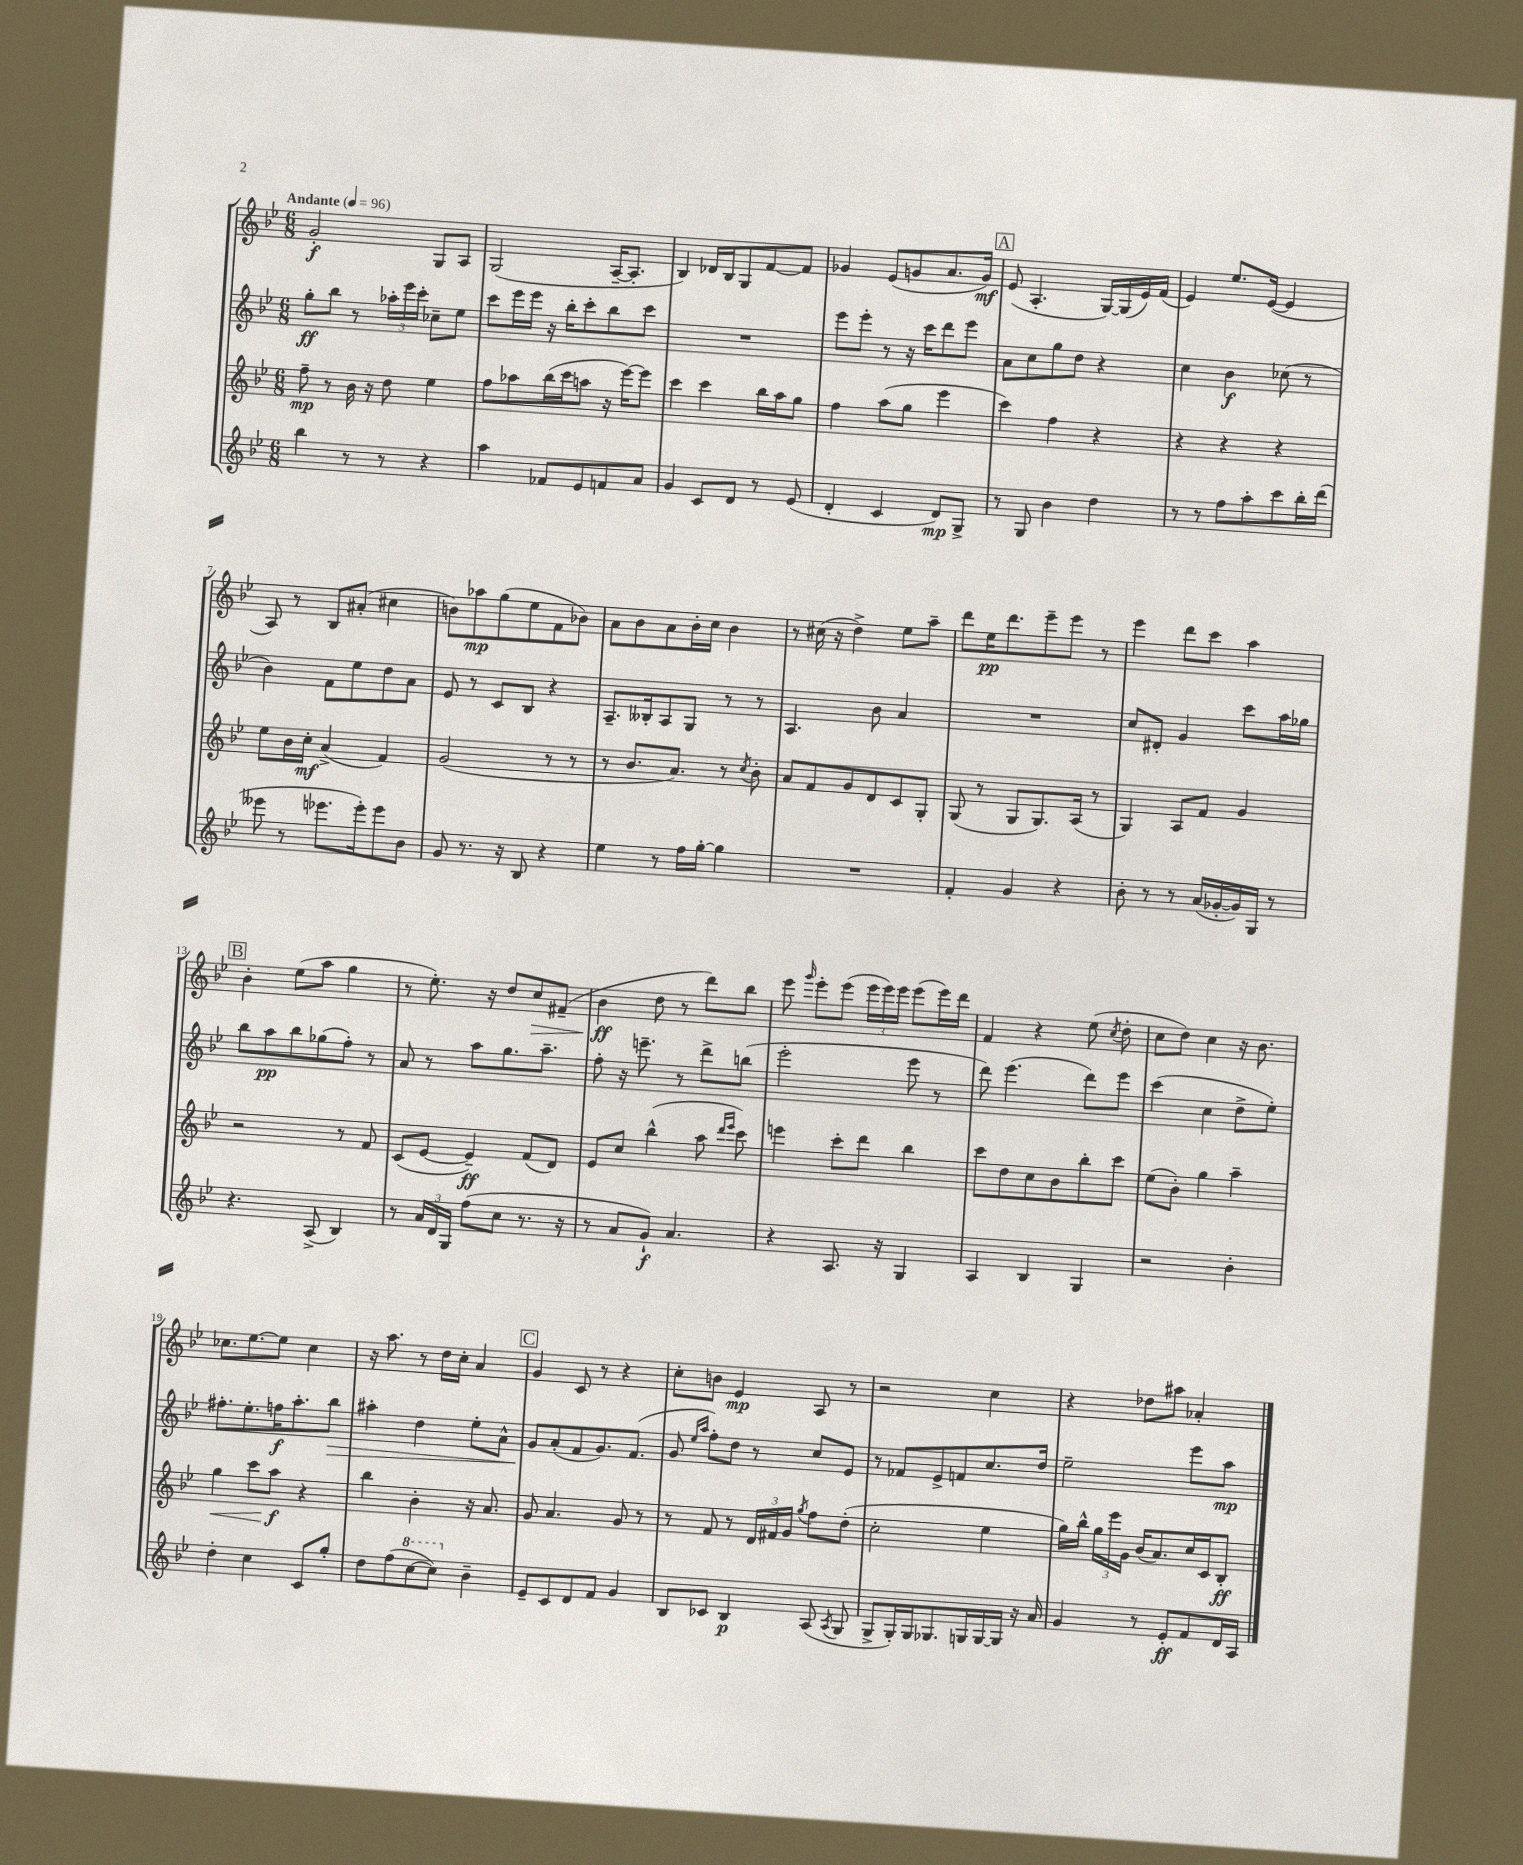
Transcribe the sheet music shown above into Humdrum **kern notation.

**kern	**kern	**kern	**kern
*staff4	*staff3	*staff2	*staff1
*clefG2	*clefG2	*clefG2	*clefG2
*k[b-e-]	*k[b-e-]	*k[b-e-]	*k[b-e-]
*M6/8	*M6/8	*M6/8	*M6/8
*MM96	*MM96	*MM96	*MM96
4bb-\	8ff~\	8gg'\L	2g'/
.	8r	8bb-\J	.
8r	16b-\	8r	.
.	16r	.	.
8r	8dd\	24aa-'\LL	.
.	.	24eee-\	.
.	.	24ccc'\JJ	.
4r	4ee-\	8cc-~\L	8G/L
.	.	8ee-\J	8A/J
=	=	=	=
4aa\	8ff\L	8ccc\L	(2G/
.	8aa-\	16eee-\L	.
.	.	16eee-\JJ	.
8f-/L	(16bb-\L	16r	.
.	16ccc\J	16bb-'\LK	.
8e-/	8aa\J	8ccc'\	.
8f/	16r	8bb-\	[16A~/LK
.	[16eee-\LK)	.	8.A'/]J
8a/J	8eee-\]J	8ccc\J	.
=	=	=	=
4g/	4ccc\	2.r	4B-/)
8c/L	4ccc\	.	16d-/LL
.	.	.	16B-/J
8d/J	.	.	8G/
8r	16bb-\LL	.	[8f/
.	16aa\J	.	.
(8e-/	8gg\J	.	8f/]J
=	=	=	=
4d'/	4ff\	8eee-\L	4g-/
.	.	8eee-'\J	.
4c/	(8aa\L	8r	(8e-/L
.	8gg\J	16r	8g/
.	.	16ccc\LK	.
8d/L)	4eee-\	8ddd\	8.a/
8G^/J	.	8eee-\J	.
.	.	.	16g/Jk)
=	=	=	=
8r	4ccc\)	8a\L	(8e-/
8G/	.	8cc\	4.A'/
4b-\	4ff\	8gg\	.
.	.	8dd\J	.
4dd\	4r	4r	[16G/LL)
.	.	.	(16G/]
.	.	.	16e-/)
.	.	.	(16f/JJ
=	=	=	=
8r	4r	4cc\	4e-/)
8r	.	.	.
8ff\L	4r	4b-\	8.ee-/L
8aa'\	.	.	.
.	.	.	([16e-/Jk
8ccc\	4r	(8cc-\	4e-/]
16bb-'\L	.	8r	.
(16ddd\JJ	.	.	.
=	=	=	=
8eee--\	8ee-\L	4b-\)	8A/)
8r	16b-\L	.	8r
.	16cc'\JJ	.	.
8.eee-\L	(4a^/	8f\L	8B-/L
.	.	8ee-\	(8a#'/J
16eee-'\k)	.	.	.
8eee-\	4f/)	8dd\	4cc#\
8b-\J	.	8a\J	.
=	=	=	=
8g/	(2g/	8e-/	8b\L)
8.r	.	8r	8aa-\
.	.	8c/L	(8gg\
16r	.	.	.
8B-/	.	8B-/J	8ee-\
4r	8r	4r	8f\
.	8r	.	8b-\J)
=	=	=	=
4ee-\	8r	8.A~/L	8a\L
.	8.b-/L	.	8b-\
.	.	16B--'/k	.
8r	.	8A/	8a\
.	8.a/J)	.	.
16ff\LL	.	8G/J	16b-'\L
[16gg'\JJ	.	.	16cc\JJ
4gg\]	8r	8r	4b-\
.	8qcc/	.	.
.	8b-'\	8r	.
=	=	=	=
2.r	8a/L	4.A/	8r
.	8f/	.	(16cc#\
.	.	.	16r
.	8g/	.	4dd^\)
.	8d/	8b-\	.
.	8c/	4a/	8ee-\L
.	8G'/J	.	8aa~\J
=	=	=	=
4f'/	(8G/	2.r	8ddd\L
.	8r	.	16ee-\K
.	.	.	8.ddd\
4g/	8G/L	.	.
.	8.G/)	.	8eee-~\
4r	.	.	8eee-\J
.	(16A/Jk	.	.
.	8r	.	8r
=	=	=	=
8b-'\	4G/)	8cc/L	4eee-\
8r	.	8d#'/J	.
8r	8A/L	4g/	8ddd\L
(16a/LL	8f/J	.	8ccc\J
[16g-'/	.	.	.
16g-/])	4g/	8ccc\L	4aa\
16G/JJ	.	.	.
8r	.	16aa\L	.
.	.	16gg-\JJ	.
=	=	=	=
4.r	2r	8bb-\L	4b-'\
.	.	8aa\	.
.	.	8bb-\	(8ee-\L
(8A^/	.	(8gg-\	8aa\J
4B-/)	8r	8ff'\J)	4gg\
.	8f/	8r	.
=	=	=	=
8r	(8c/L	8a/	8r
24a/LL	[8e-/J	8r	8.ee-'\)
24d/	.	.	.
24G/JJ	.	.	.
(8ff\L	4e-~/])	8aa\L	.
.	.	.	16r
8cc\J	.	8.gg\	8dd/L
8.r	(8f/L	.	8cc/
.	.	8.aa~\J	.
.	8d/J)	.	(8f#~/J
16r	.	.	.
=	=	=	=
8r	8e-/L	8ff'\	4b-\
8a/L	8cc/J	16r	.
.	.	8.eee~\	.
8g`/J)	(4bb-^^\	.	8dd\
4.a/	.	8r	8r
.	8aa\	8ddd^\L	8ddd\L)
.	16qqddd/LL	.	.
.	16qqeee-/JJ	.	.
.	8ccc\)	(8bb\J	8bb-\J
=	=	=	=
4r	4eee\	2eee-'\	8eee-\
.	.	.	16qqggg/
.	.	.	8eee-'\L
8.A/	8ccc'\L	.	(8eee-\J
.	8ddd\J	.	24eee-\LL
.	.	.	24eee-\)
16r	.	.	.
.	.	.	24eee-\JJ
4G/	4bb-\	8eee-\	(8eee-\L
.	.	8r	16eee-\L)
.	.	.	16ddd\JJ
=	=	=	=
4A/	8ccc\L	8ddd\)	4f/
.	8dd\	(4.eee-\	.
4B-/	8cc\	.	4r
.	8b-\	.	.
4G/	8bb-'\	8ddd\L)	(8ee-\
.	.	.	8qcc/
.	8ccc\J	8eee-\J	8dd'\
=	=	=	=
2r	(8ee-\L	(4ccc\	8cc\L
.	8b-'\J)	.	8dd\J)
.	4gg\	4cc\	4cc\
4b-'\	4aa~\	8dd^\L	16r
.	.	.	8.b-\
.	.	8ee-'\J)	.
=	=	=	=
4dd'\	4gg\	8.ff#'\L	8.cc-\L
.	.	8.ee-'\	[8.ee-\
4cc\	8ccc\L	.	.
.	8aa\J	16ff\K	8ee-\]J
.	.	8.aa'\	.
8c/L	4r	.	4cc-\
8gg'/J	.	8bb-\J	.
=	=	=	=
8dd\L	4bb-\	4aa#'\	16r
.	.	.	8.aa\
(8ff\	.	.	.
[8ccc\	4b-'\	4dd\	8r
8ccc\]J)	.	.	16dd\LL
.	.	.	16cc'\JJ
4b-~\	16r	8ee-'\L	4a/
.	8.a/	.	.
.	.	8a^^\J	.
=	=	=	=
8e-~/L	8g/	8g/L	4g/
8c/	4.a/	(8a'/	.
8d/	.	8f/	8c/
8f/J	.	8.g/)	8r
4g/	8g/	.	4r
.	.	(8.f/J	.
.	8r	.	.
=	=	=	=
8B-/L	8r	8g/	8cc'\L
.	.	16qqee-/LL	.
.	.	16qqaa/JJ	.
8c-/J	8f/	8ff'\L)	8b\J
4B-/	8r	8dd\J	4e-/
.	24d/LL	8r	.
.	24f#/	.	.
.	24g/JJ	.	.
.	8qgg/	.	.
(8A/	8ff\L	8cc/L	8A/
8qA/	.	.	.
8G/	(8dd'\J	8e-/J	8r
=	=	=	=
8G^/L	2cc'\	8r	2r
16G'/L)	.	8f-/L	.
16G/J	.	.	.
8.G-/	.	8e-^/	.
.	.	8f/	.
16G/L	.	.	.
[16G/	4ee-\	8.cc/	4cc\
16G/]JJ	.	.	.
16r	.	.	.
16a/	.	16dd/Jk	.
=	=	=	=
4g/	16gg\LL)	2ee-~\	4r
.	16bb-^^\JJ	.	.
.	24gg\LL	.	.
.	24eee-\	.	.
.	24g\JJ	.	.
8r	(16b-/LK	.	8dd-\L
.	8.a/)	.	.
8e-'/L	.	.	8aa#\J
8f/	16cc/L	8eee-\L	4a-'/
.	16c/J	.	.
16d/L	8B-'/J	8aa\J	.
16A/JJ	.	.	.
==	==	==	==
*-	*-	*-	*-
